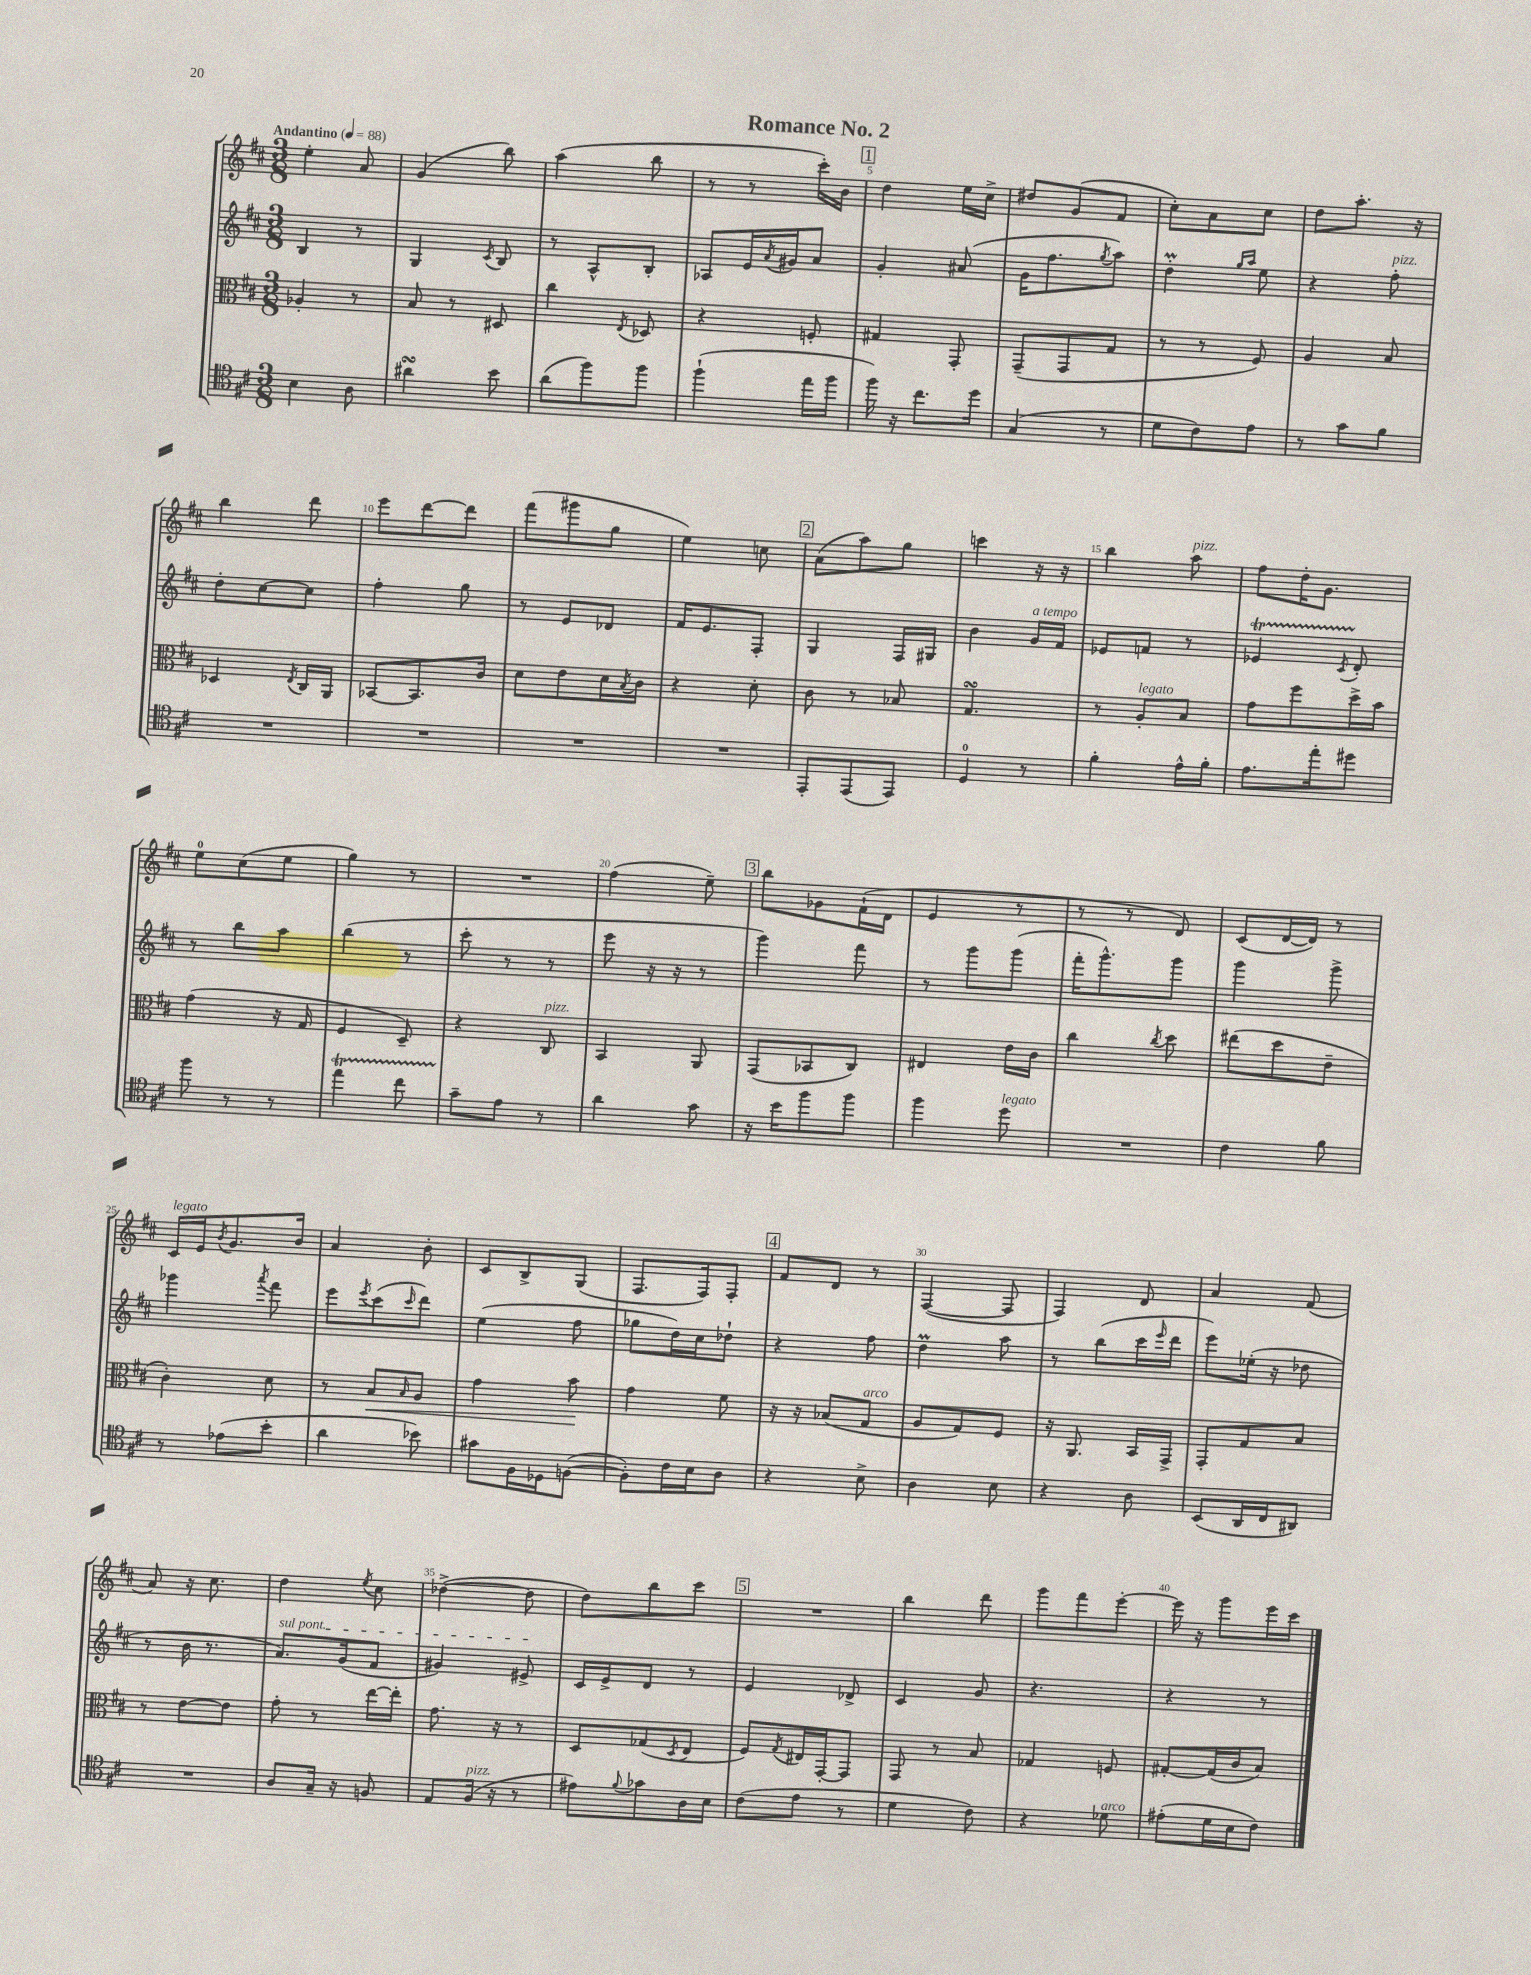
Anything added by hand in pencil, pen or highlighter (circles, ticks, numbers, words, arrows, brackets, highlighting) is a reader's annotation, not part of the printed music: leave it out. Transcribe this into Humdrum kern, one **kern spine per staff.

**kern	**kern	**kern	**kern
*staff4	*staff3	*staff2	*staff1
*clefC4	*clefC3	*clefG2	*clefG2
*k[f#c#]	*k[f#c#]	*k[f#c#]	*k[f#c#]
*M3/8	*M3/8	*M3/8	*M3/8
*MM88	*MM88	*MM88	*MM88
4B\	4A-'/	4B/	4ee'\
8A\	8r	8r	8a/
=	=	=	=
4a#\	8B/	4G/	(4g/
.	8r	.	.
.	.	8qc#/	.
8b\	8D#/	8B/	8bb\)
=	=	=	=
(8a\L	4cc#\	8r	(4aa\
8ff#\)	.	8A^^/L	.
.	8qE/	.	.
8ff#\J	8D-/	8B'/J	8bb\
=	=	=	=
(4ff#`\	4r	8A-/L	8r
.	.	16e/L	8r
.	.	8qa/	.
.	.	16g#/J	.
16ee\LL	8F'/	8a/J	16ccc#'\LL)
16ff#\JJ	.	.	16b\JJ
=	=	=	=
16ff#\)	4G#/	4g'/	4dd\
16r	.	.	.
8.cc#\L	.	.	.
.	8GG'/	(8a#/	16ee\LL
16dd\Jk	.	.	16cc#^\JJ
=	=	=	=
(4G/	(8GG~/L	16g\LK	8dd#/L
.	.	8.ff#\	.
.	8GG/	.	(8g/
.	.	8qgg/	.
8r	8G/J	8aa\J)	8f#/J
=	=	=	=
8d\L	8r	4dd'\	8cc#'\L)
8c#\)	8r	.	8a\
.	.	16qqgg/LL	.
.	.	16qqaa/JJ	.
8e\J	8F#/)	8ee\	8cc#\J
=	=	=	=
8r	4A/	4r	8dd\L
8g\L	.	.	8.aa'\J
8f#\J	8B/	8ff#'\	.
.	.	.	16r
=	=	=	=
4.r	4D-/	8dd'\L	4bb\
.	.	[8cc#\	.
.	8qE/	.	.
.	16C#/LL	8cc#\]J	8ddd\
.	16AA/JJ	.	.
=	=	=	=
4.r	[8BB-/L	4ff#'\	8eee\L
.	8.BB-/]	.	[8ddd\
.	.	8gg\	8ddd\]J
.	16c#/Jk	.	.
=	=	=	=
4.r	8d\L	8r	(8fff#\L
.	8e\	8e/L	8ggg#\
.	16d\L	8d-/J	8gg\J
.	8qB/	.	.
.	16c#\JJ	.	.
=	=	=	=
4.r	4r	16f#/LK	4ee\)
.	.	8.e/	.
.	8d'\	8F#'/J	8cc\
=	=	=	=
8EE'/L	8c#\	4G/	(8a\L
(8EE/	8r	.	8aa\)
8EE/J)	8B-/	16F#/LL	8gg\J
.	.	16G#/JJ	.
=	=	=	=
4D/	4.G/	4b\	4ccc\
8r	.	16g/LL	16r
.	.	16f#/JJ	16r
=	=	=	=
4f#'\	8r	8e-/L	4bb\
.	8A'/L	8f/J	.
16e^^\LL	8B/J	8r	8aa\
16f#'\JJ	.	.	.
=	=	=	=
8.e\L	8g\L	4e-/	8ff#\L
.	8ff#\	.	16dd'\K
16ee'\k	.	.	8.g\J
.	.	8qc#/	.
8dd#\J	16dd^\L	8d'/	.
.	16b\JJ	.	.
=	=	=	=
8ff#\	(4g\	8r	8ee\L
8r	.	8bb\L	(8cc#\
8r	16r	8aa\J	8ee\J
.	16G/	.	.
=	=	=	=
4ee\	4F#/	(4bb\	4gg\)
8cc#\	8D~/)	8r	8r
=	=	=	=
8g~\L	4r	8ccc#'\	4.r
8e\J	.	8r	.
8r	8C#/	8r	.
=	=	=	=
4a\	4BB/	8eee\	(4ff#\
.	.	16r	.
.	.	16r	.
8g\	8AA/	8r	8ee~\)
=	=	=	=
16r	(8GG/L	4ggg\)	8bb\L
16b\LK	.	.	.
8ff#\	8BB-/	.	8g-\
8ff#\J	8C#/J)	8fff#\	(16f#`\L
.	.	.	16d\JJ
=	=	=	=
4ff#\	4E#/	8r	4e/
.	.	8ggg\L	.
8dd\	16e\LL	(8ggg\J	8r
.	16c#\JJ	.	.
=	=	=	=
4.r	4cc#\	16fff#'\LK	8r
.	.	8.ggg^^\)	.
.	.	.	8r
.	8qcc#/	.	.
.	8dd\	8ggg\J	8d/)
=	=	=	=
4c#\	(8ee#\L	4ggg\	(8c#/L
.	8dd\	.	[16d/L
.	.	.	16d/]JJ)
8f#\	8e~\J	8ggg^\	8r
=	=	=	=
8r	4c#'\)	4ggg-\	16c#/LL
.	.	.	16e/J
.	.	.	8qb/
(8e-\L	.	.	8.g/
.	.	8qaaa/	.
8b'\J	8d\	8fff#\	.
.	.	.	16b/Jk
=	=	=	=
4a\	8r	8eee\L	4a/
.	.	8qeee/	.
.	8B/L	(8ccc#\	.
.	16qqB/	16qqccc#/	.
8b-\)	8A/J	8ddd\J)	8b'\
=	=	=	=
8g#\L	4g\	(4ee\	8c#/L
16F#\L	.	.	8B^/
16D-\J	.	.	.
([8F\J	8b\	8ff#\	(8G/J
=	=	=	=
8F'\]L)	4g\	8gg-\L	8.F#/L
16c#\L	.	16dd\L)	.
16B\J	.	16cc#\J	16F#/k)
8A\J	8f#\	8dd-`\J	8F#'/J
=	=	=	=
4r	16r	4r	8f#/L
.	16r	.	.
.	(8B-/L	.	8d/J
8B^\	8G/J	8ff#\	8r
=	=	=	=
4A\	8A/L	4dd\	([4F#/
.	8G/)	.	.
8B\	8F#/J	8aa\	8F#/]
=	=	=	=
4r	16r	8r	4F#/)
.	8.AA/	.	.
.	.	(8bb\L	.
8A\	16BB/LL	16ccc#\L	8d/
.	.	16qqeee/	.
.	16GG^/JJ	16ddd\JJ	.
=	=	=	=
(8BB/L	8GG'/L	8eee\L)	4a/
16AA/L	8G/	(16ee-'\Jk	.
16C#/J	.	16r	.
8AA#/J)	8B/J	8dd-\	(8f#/
=	=	=	=
4.r	8r	8r	8a/)
.	[8e\L	16b\	16r
.	.	8.r	8.cc#\
.	8e\]J	.	.
=	=	=	=
8A/L	8g'\	8.a/L)	4dd\
16G~/Jk	8r	.	.
16r	.	(16g/k	.
.	.	.	8qee/
8F/	[16ee\LL	8f#/J	8cc#\
.	16ee'\]JJ	.	.
=	=	=	=
8E/L	8.g\	4g#/)	([4dd-^\
(16F#/Jk	.	.	.
16r	16r	.	.
8r	8r	8e#^/	8dd-\]
=	=	=	=
8e#\L)	8D/L	16c#/LL	8dd\L)
.	.	16e^/J	.
8qqf#/	.	.	.
8g-\	(8G-/	8d/J	8bb\
.	8qD/	.	.
16A\L	8E/J	8r	8ccc#\J
16B\JJ	.	.	.
=	=	=	=
(8c#\L	8F#/L)	4e/	4.r
.	8qG/	.	.
8e\J	16E#/L	.	.
.	[16GG'/J	.	.
8r	8GG/]J	8d-^/	.
=	=	=	=
4d\	8GG/	4c#/	4bb\
.	8r	.	.
8c#\)	8B/	8g/	8ddd\
=	=	=	=
4r	4G-/	4.r	8ggg\L
.	.	.	8fff#\
8d-\	8F/	.	[8eee'\J
=	=	=	=
(8e#'\L	[8G#'/L	4r	16eee\]
.	.	.	16r
16d\L	(16G#/]L	.	8ggg\L
16B\J	16c#/J	.	.
8c#\J)	8B/J)	8r	16eee\L
.	.	.	16ccc#\JJ
==	==	==	==
*-	*-	*-	*-
